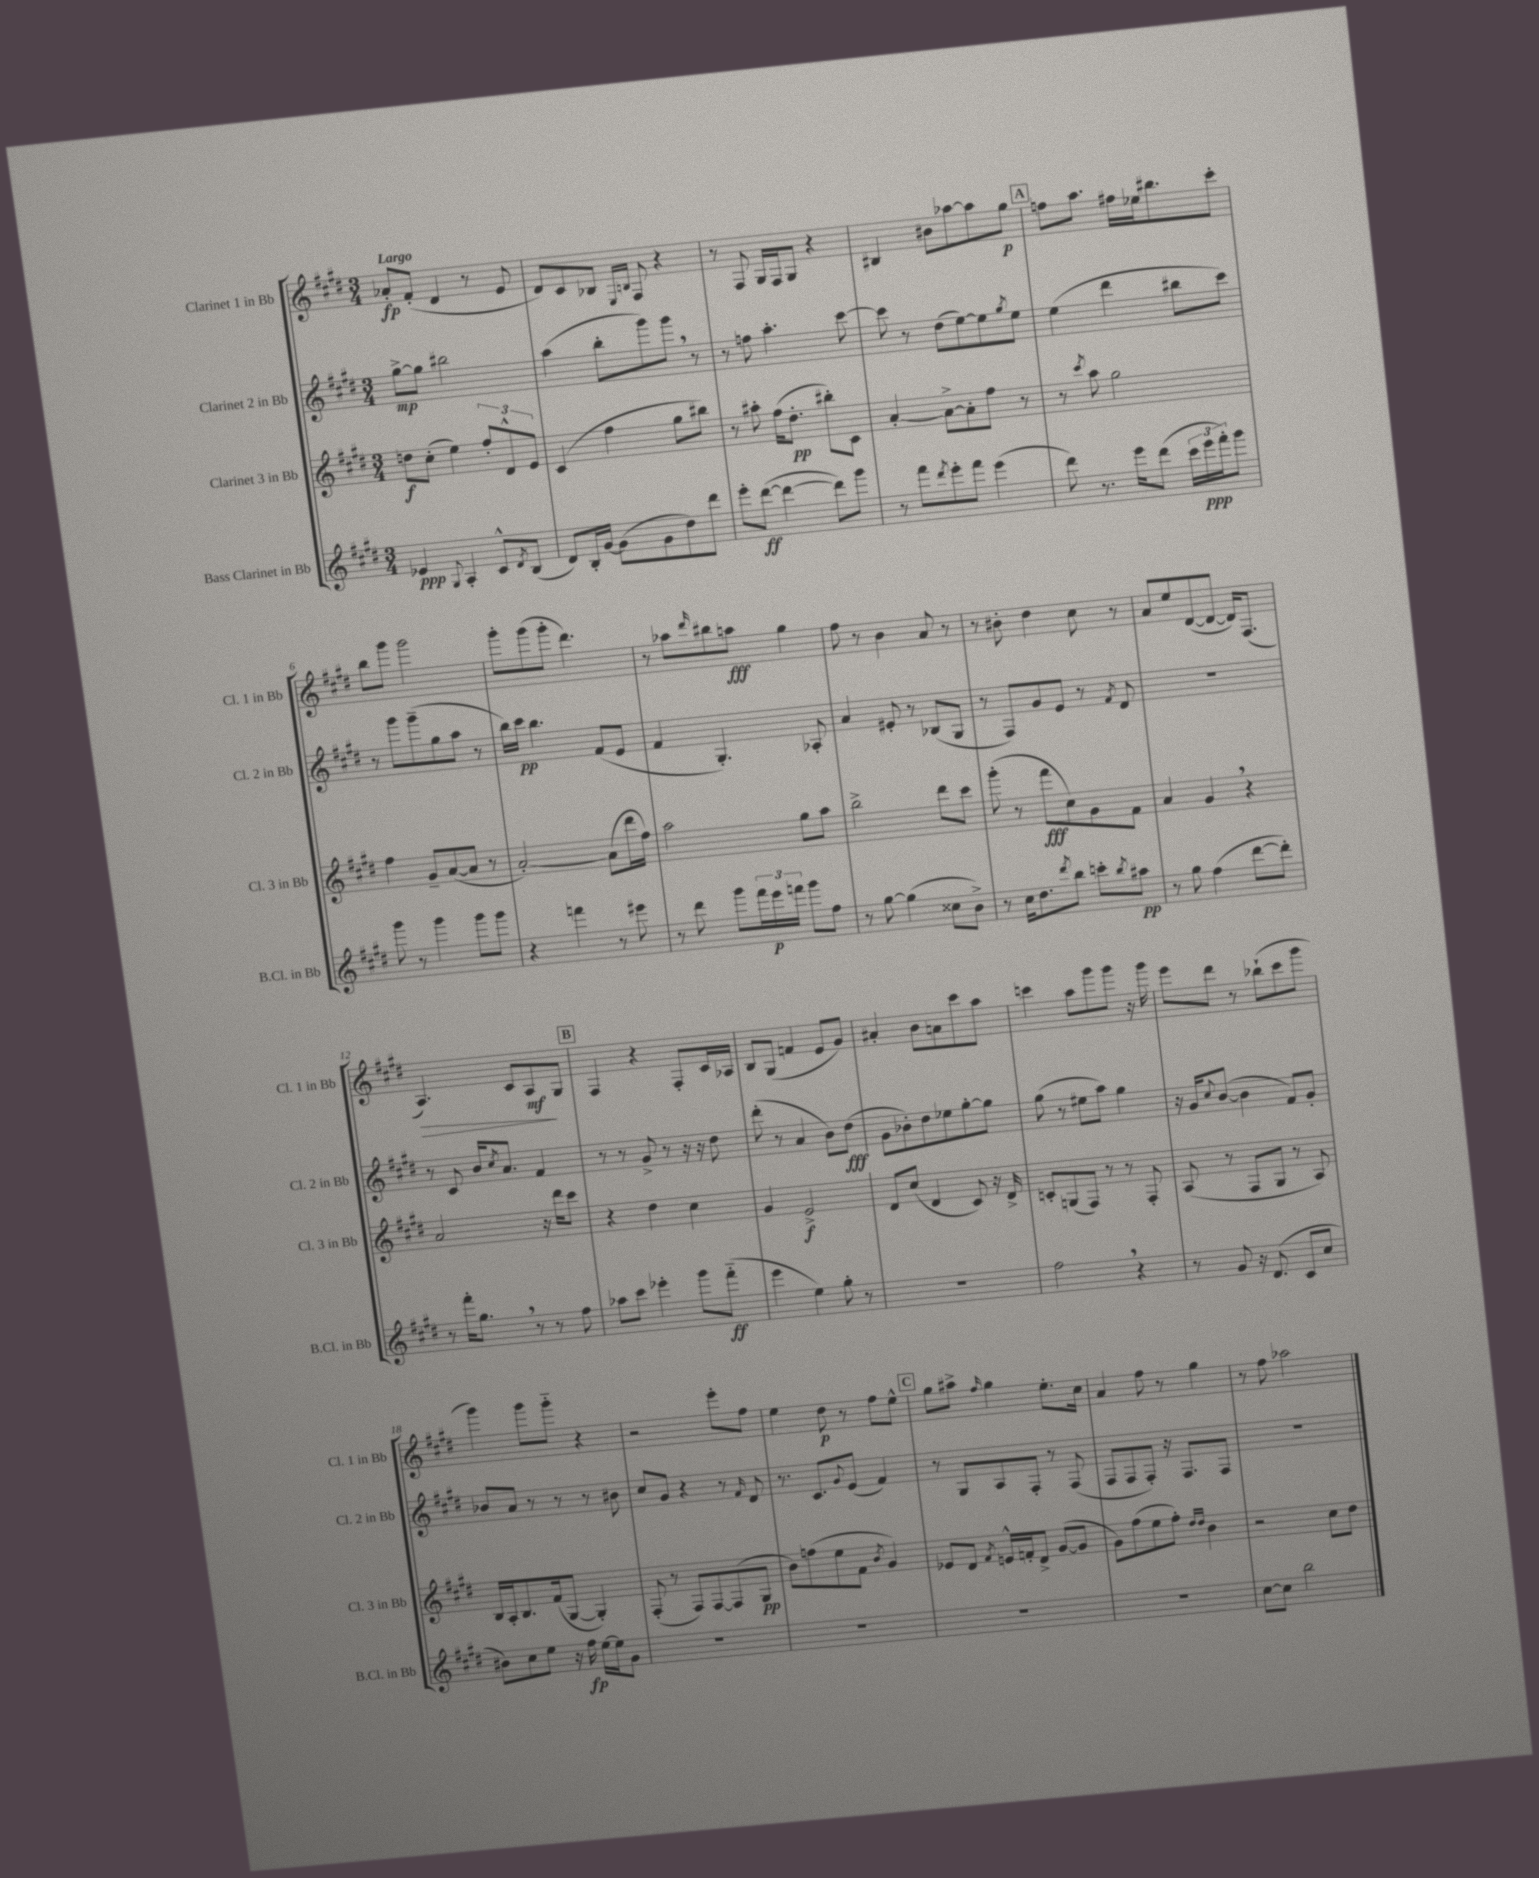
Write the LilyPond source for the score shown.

<<
\new StaffGroup <<
\new Staff = "s0" \with { instrumentName = "Clarinet 1 in Bb" shortInstrumentName = "Cl. 1 in Bb" } {
    \clef treble \key e \major \numericTimeSignature \time 3/4 \tempo "Largo"
    aes'8-.\fp fis'8-.( dis'4 r8 e'8 |
    dis'8) cis'8 bes8 \grace { e16 b16 } fis8 r4 |
    r8 fis8 gis16 fis16 gis8 r4 |
    bis4 bis'8 aes''8~ aes''8 gis''8\p |
    \mark \markup { \box "A" } f''8 a''8. fis''16 ees''16 bis''8. cis'''8-. |
    b''8 gis'''8 gis'''2 |
    gis'''8-. gis'''8( gis'''8-. dis'''4.) |
    r8 aes''8 \grace { dis'''16 } bis''8 a''8\fff gis''4 |
    fis''8 r8 b'4 a'8 r8 |
    r8 bis'8-. dis''4 cis''8 r8 |
    a'8 e''8 dis'8~( dis'8~ dis'16) fis8.( |
    a4.\>) cis'8 a8\mf\! gis8 |
    \mark \markup { \box "B" } fis4 r4 fis8-. cis'16 aes16 |
    b8 gis8( f'4 e'8 gis'8) |
    ais'4-. b'8 a'8 cis'''8 a''8 |
    c'''4 a''8 gis'''8 gis'''8 r16 gis'''16 |
    e'''8 dis'''8 r8 bes''8-!( cis'''8 gis'''8 |
    gis'''4) gis'''8 gis'''8-_ r4 |
    r2 e'''8-. fis''8 |
    e''4 dis''8\p r8 fis''8 e''8-^ |
    \mark \markup { \box "C" } gis''8 ais''8-> \grace { fis''16 } gis''4 e''8.-. cis''16 |
    a'4 fis''8 r8 gis''4 |
    r8 fis''8 aes''2 \bar "|." |
}
\new Staff = "s1" \with { instrumentName = "Clarinet 2 in Bb" shortInstrumentName = "Cl. 2 in Bb" } {
    \clef treble \key e \major \numericTimeSignature \time 3/4
    gis''8~->\mp gis''8 bis''2 |
    a''4( b''8-. gis'''8) gis'''8 \breathe r8 |
    r8 f''8 a''4.-. cis'''8~ |
    cis'''8 r8 dis''8( e''8~) e''8 \acciaccatura { gis''8 } e''8 |
    \mark \markup { \box "A" } e''4( dis'''4 bis''8 cis'''8) |
    r8 gis'''8 gis'''8--( gis''8 a''8 r8 |
    b''16) cis'''16\pp b''4. fis'8( e'8 |
    fis'4 gis4.-.) aes8-. |
    a'4 eis'8-. r8 bes8( gis8 |
    r8 fis8) gis'8 e'8 r8 \acciaccatura { fis'8 } dis'8 |
    R2. |
    r8 cis'8 b'16 \acciaccatura { cis''8 } a'8. fis'4 |
    \mark \markup { \box "B" } r8 r8 gis'8-> r8 r16 r16 dis''8 |
    dis'''8-.( r8 a'4 b'8) dis''8\fff( |
    gis'8 bes'8-.) dis''8 ees''8 gis''8~-. gis''8 |
    gis''8( r8 eis''8 a''8) gis''4 |
    r16 gis'16 \appoggiatura { cis''8 } b'8~( b'4 fis'8) gis'8-. |
    bes'8 a'8 r8 r8 r8 bis'8 |
    cis''8 gis'8 r4 r8 \grace { fis'16 } dis'8 |
    r8. cis'8. \appoggiatura { gis'8 } e'8( fis'4) |
    \mark \markup { \box "C" } r8 gis8 a8 fis8-. r8 fis8( |
    fis8 fis8 fis8-.) r16 fis8. fis8 |
    R2. \bar "|." |
}
\new Staff = "s2" \with { instrumentName = "Clarinet 3 in Bb" shortInstrumentName = "Cl. 3 in Bb" } {
    \clef treble \key e \major \numericTimeSignature \time 3/4
    d''8\f cis''8-.( e''4) \tuplet 3/2 { fis''8-. dis'8-^ e'8 } |
    cis'4( fis''4 gis''8 bis''8) |
    r8 ais''8-. fis''16( dis''8.-.\pp bis''8-.) cis'8 |
    a'4~-. a'8~-> a'8-. fis''8 r8 |
    \mark \markup { \box "A" } r8 \acciaccatura { cis'''8 } a''8 gis''2 |
    fis''4 gis'8-- a'8~( a'8 r8 |
    a'2~-.) a'8( dis'''16 fis''16) |
    a''2 gis''8 a''8 |
    b''2-> dis'''8 cis'''8 |
    gis'''8-.( r8 fis'''8\fff cis''8) gis'8 fis'8 |
    a'4 gis'4 \breathe r4 |
    a'2 r16 dis'''16 cis'''8 |
    \mark \markup { \box "B" } r4 dis''4 cis''4 |
    gis'4 e'2->\f |
    dis'8 cis''8( dis'4 cis'8) r16 dis'16-> |
    c'8-. g8( fis8) r8 r8 fis8-. |
    a8( r8 fis8 gis8 r8 a8) |
    b16 a16-. b8. fis'16( gis8~ gis4-.) |
    fis8-.( r8 fis8) fis8~ fis8( gis8\pp |
    b'8) f''8( e''8 fis'8 \acciaccatura { b'8 } gis'4) |
    \mark \markup { \box "C" } ees'8 dis'8 \acciaccatura { fis'8 } e'16-^ f'16-. dis'8-> gis'8~( gis'8 |
    gis'8) fis''8( e''8 fis''8-.) \grace { dis''16 dis''16 } b'4 |
    r2 cis''8 dis''8 \bar "|." |
}
\new Staff = "s3" \with { instrumentName = "Bass Clarinet in Bb" shortInstrumentName = "B.Cl. in Bb" } {
    \clef treble \key e \major \numericTimeSignature \time 3/4
    ees'4\ppp \appoggiatura { gis8 } a4-. cis'8-^ \acciaccatura { dis'8 } b8( |
    dis'8) b16-. gis'16~ gis'8( gis'8 dis''8) dis'''8 |
    e'''8-. dis'''8~\ff( dis'''4~ dis'''8) gis'''8 |
    r8 fis'''8 \acciaccatura { dis'''8 } e'''8-. fis'''8 e'''4( |
    \mark \markup { \box "A" } dis'''8) r8. e'''16 dis'''8( \tuplet 3/2 { cis'''16 e'''16\ppp fis'''16-.) } gis'''8 |
    gis'''8 r8 gis'''4 gis'''8 gis'''8 |
    r4 f'''4 r8 eis'''8 |
    r8 dis'''8 gis'''8 \tuplet 3/2 { fis'''16 e'''16\p f'''16 } gis'''8 fis''8 |
    r8 gis''8~ gis''4( cisis''8 b'8->) |
    r8 cis''16 dis''8. \acciaccatura { dis'''8 } b''8 c'''8-. \acciaccatura { b''8 } ais''8\pp |
    r8 gis''8 fis''4( dis'''8~ dis'''8-.) |
    r8 fis'''16-. gis''8. \breathe r8 r8 fis''8 |
    \mark \markup { \box "B" } aes''8 cis'''8 ees'''4-. gis'''8 fis'''8-_\ff( |
    e'''4 e''4) gis''8-. r8 |
    R2. |
    fis''2 \breathe r4 |
    r8 gis'8 r16 dis'8.( cis'8 cis''8 |
    bis'8) cis''8 e''8 r16 fis''16\fp e''16~ e''16 gis'8 |
    R2. |
    R2. |
    \mark \markup { \box "C" } R2. |
    R2. |
    cis''8~ cis''8 b''2 \bar "|." |
}
>>
>>
